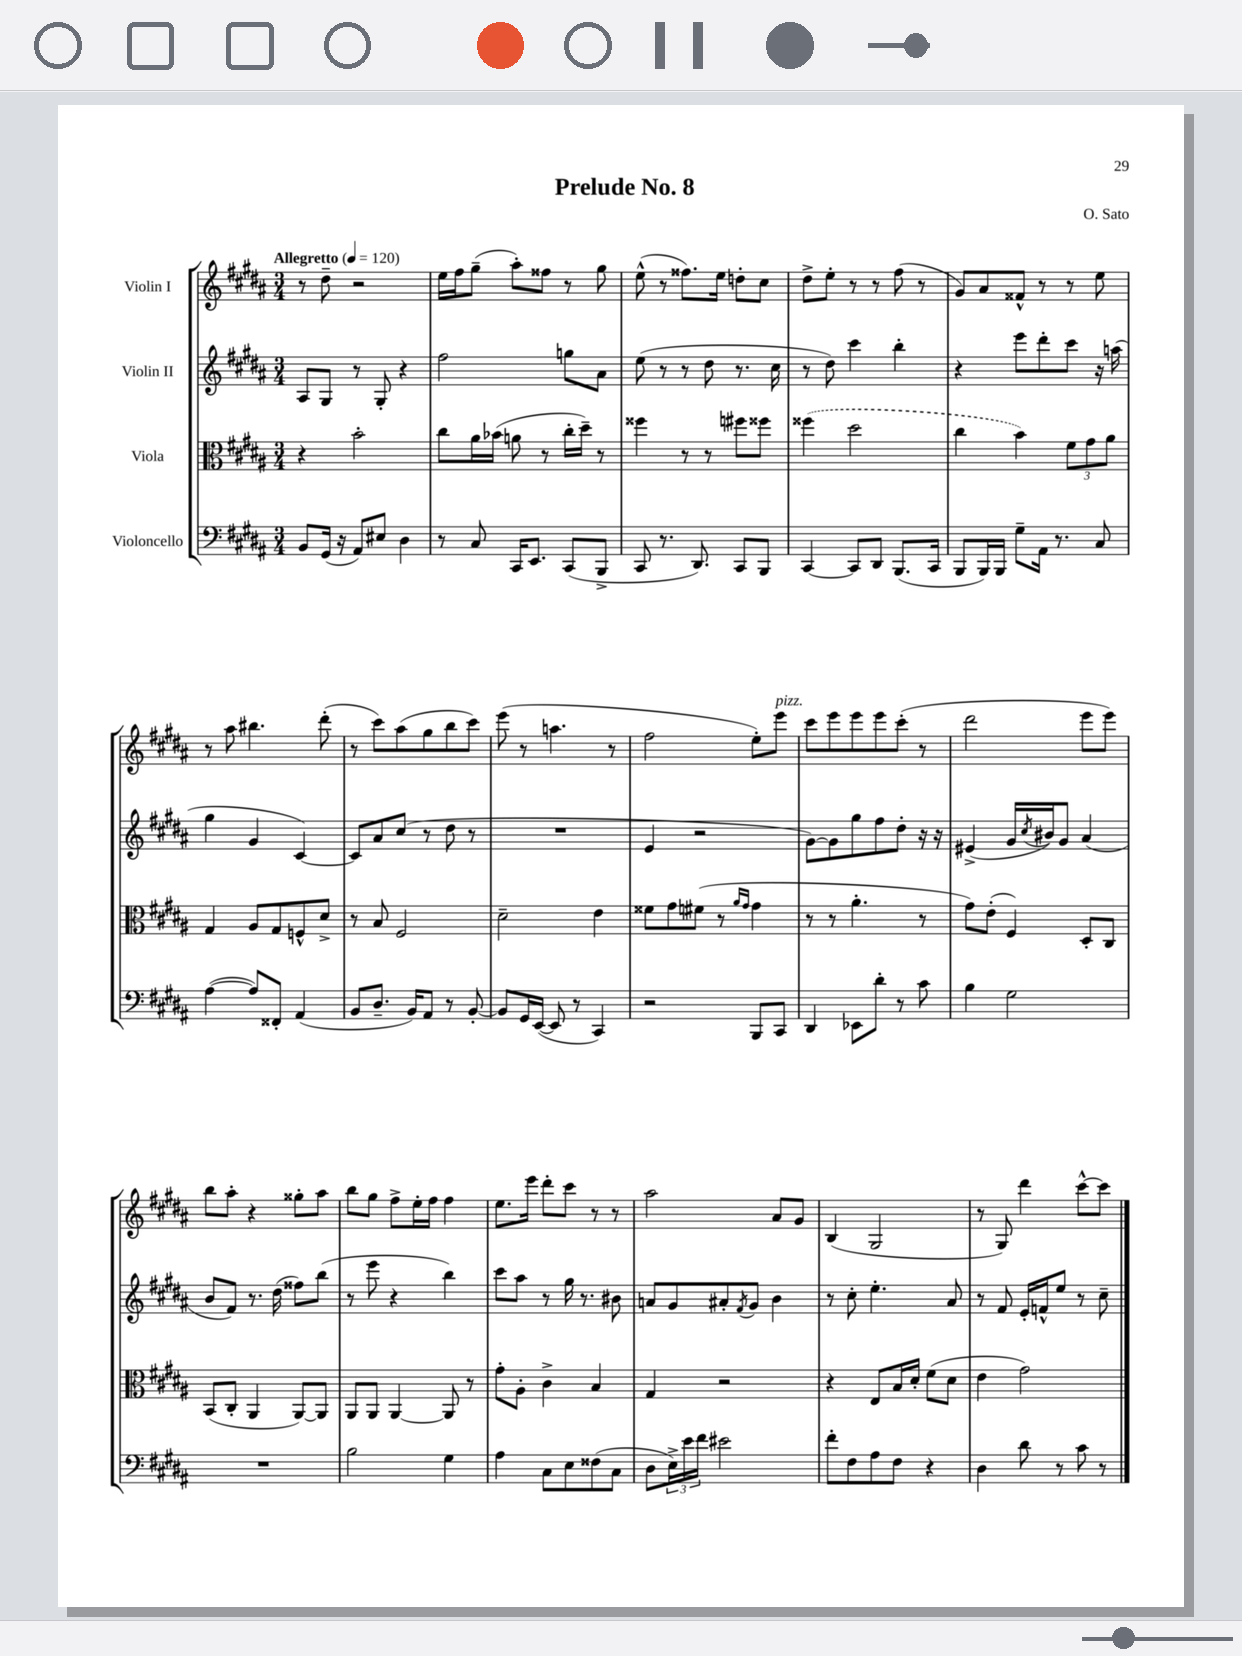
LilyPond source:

\header { title = "Prelude No. 8" composer = "O. Sato" }
<<
\new StaffGroup <<
\new Staff = "s0" \with { instrumentName = "Violin I" } {
    \clef treble \key b \major \numericTimeSignature \time 3/4 \tempo "Allegretto" 4 = 120
    r8 dis''8-- r2 |
    e''16 fis''16 gis''8--( ais''8-.) fisis''8 r8 gis''8 |
    e''8-^( r8 fisis''8.) e''16 d''8-. cis''8 |
    dis''8-> e''8-. r8 r8 fis''8( r8 |
    gis'8) ais'8 fisis'8-^ r8 r8 e''8 |
    r8 ais''8 bis''4. dis'''8-.( |
    r8 cis'''8) ais''8( gis''8 b''8 cis'''8) |
    e'''8( r8 a''4. r8 |
    fis''2 e''8-.) e'''8^\markup { \italic "pizz." } |
    cis'''8 e'''8 e'''8 e'''8 cis'''8-.( r8 |
    dis'''2 e'''8 e'''8) |
    b''8 ais''8-. r4 gisis''8-. ais''8 |
    b''8 gis''8 fis''8-> e''16-. fis''16 fis''4 |
    e''8. e'''16 dis'''8-. cis'''8 r8 r8 |
    ais''2 ais'8 gis'8 |
    b4( gis2 |
    r8 gis8) dis'''4 cis'''8~-^ cis'''8 \bar "|." |
}
\new Staff = "s1" \with { instrumentName = "Violin II" } {
    \clef treble \key b \major \numericTimeSignature \time 3/4
    ais8 gis8 r8 gis8-. r4 |
    fis''2 g''8 ais'8 |
    e''8( r8 r8 dis''8 r8. cis''16 |
    r8 dis''8) cis'''4 b''4-. |
    r4 e'''8 dis'''8-. cis'''8 r16 a''16( |
    gis''4 gis'4 cis'4~) |
    cis'8 ais'8 cis''8( r8 dis''8 r8 |
    R2. |
    e'4 r2 |
    gis'8~) gis'8 gis''8 fis''8 dis''8-. r16 r16 |
    eis'4->( gis'16 \acciaccatura { cis''8 } bis'16) gis'8 ais'4( |
    b'8 fis'8) r8. dis''16( fisis''8) b''8( |
    r8 e'''8 r4 b''4) |
    cis'''8 ais''8 r8 gis''16 r8. bis'8 |
    a'8 gis'8 ais'8-. \acciaccatura { fis'8 } gis'8 b'4 |
    r8 cis''8-. e''4.-. ais'8 |
    r8 fis'8 e'16-. f'16-^ e''8 r8 cis''8-- \bar "|." |
}
\new Staff = "s2" \with { instrumentName = "Viola" } {
    \clef alto \key b \major \numericTimeSignature \time 3/4
    r4 b'2-. |
    cis''8 ais'16 bes'16( a'8 r8 cis''16-. dis''16--) r8 |
    fisis''4 r8 r8 fis''8 fisis''8 |
    \once \slurDashed fisis''4( dis''2 |
    cis''4 b'4) \tuplet 3/2 { fis'8 gis'8 ais'8 } |
    gis4 ais8 gis8 f8-^ dis'8-> |
    r8 b8 fis2 |
    dis'2-- e'4 |
    fisis'8 gis'8 fis'8( r8 \grace { ais'16 gis'16 } gis'4 |
    r8 r8 ais'4.-. r8 |
    gis'8) e'8-.( fis4) dis8-. cis8 |
    b,8( cis8-. ais,4 ais,8~) ais,8 |
    ais,8 ais,8 ais,4~ ais,8 r8 |
    gis'8-. ais8-. cis'4-> b4 |
    gis4 r2 |
    r4 e8 b16 dis'16-. fis'8( dis'8 |
    e'4 gis'2) \bar "|." |
}
\new Staff = "s3" \with { instrumentName = "Violoncello" } {
    \clef bass \key b \major \numericTimeSignature \time 3/4
    b,8 gis,16( r16 ais,8) eis8 dis4 |
    r8 cis8 cis,16 e,8. cis,8( b,,8-> |
    cis,8 r8. dis,8.) cis,8 b,,8 |
    cis,4~ cis,8 dis,8 b,,8.( cis,16 |
    b,,8 b,,16) b,,16 gis8-- ais,16 r8. cis8 |
    ais4~( ais8) fisis,8-. ais,4( |
    b,8 dis8.-- b,16) ais,8 r8 b,8~-. |
    b,8 gis,16 e,16~( e,8 r8 cis,4) |
    r2 b,,8 cis,8 |
    dis,4 ees,8 dis'8-. r8 cis'8 |
    b4 gis2 |
    R2. |
    b2 gis4 |
    ais4 cis8 e8 fisis8( cis8 |
    dis8 \tuplet 3/2 { e16->) e'16 fis'16 } eis'2 |
    fis'8-. fis8 ais8 fis8 r4 |
    dis4 dis'8 r8 cis'8 r8 \bar "|." |
}
>>
>>
\layout { \context { \Score \remove "Bar_number_engraver" } }
